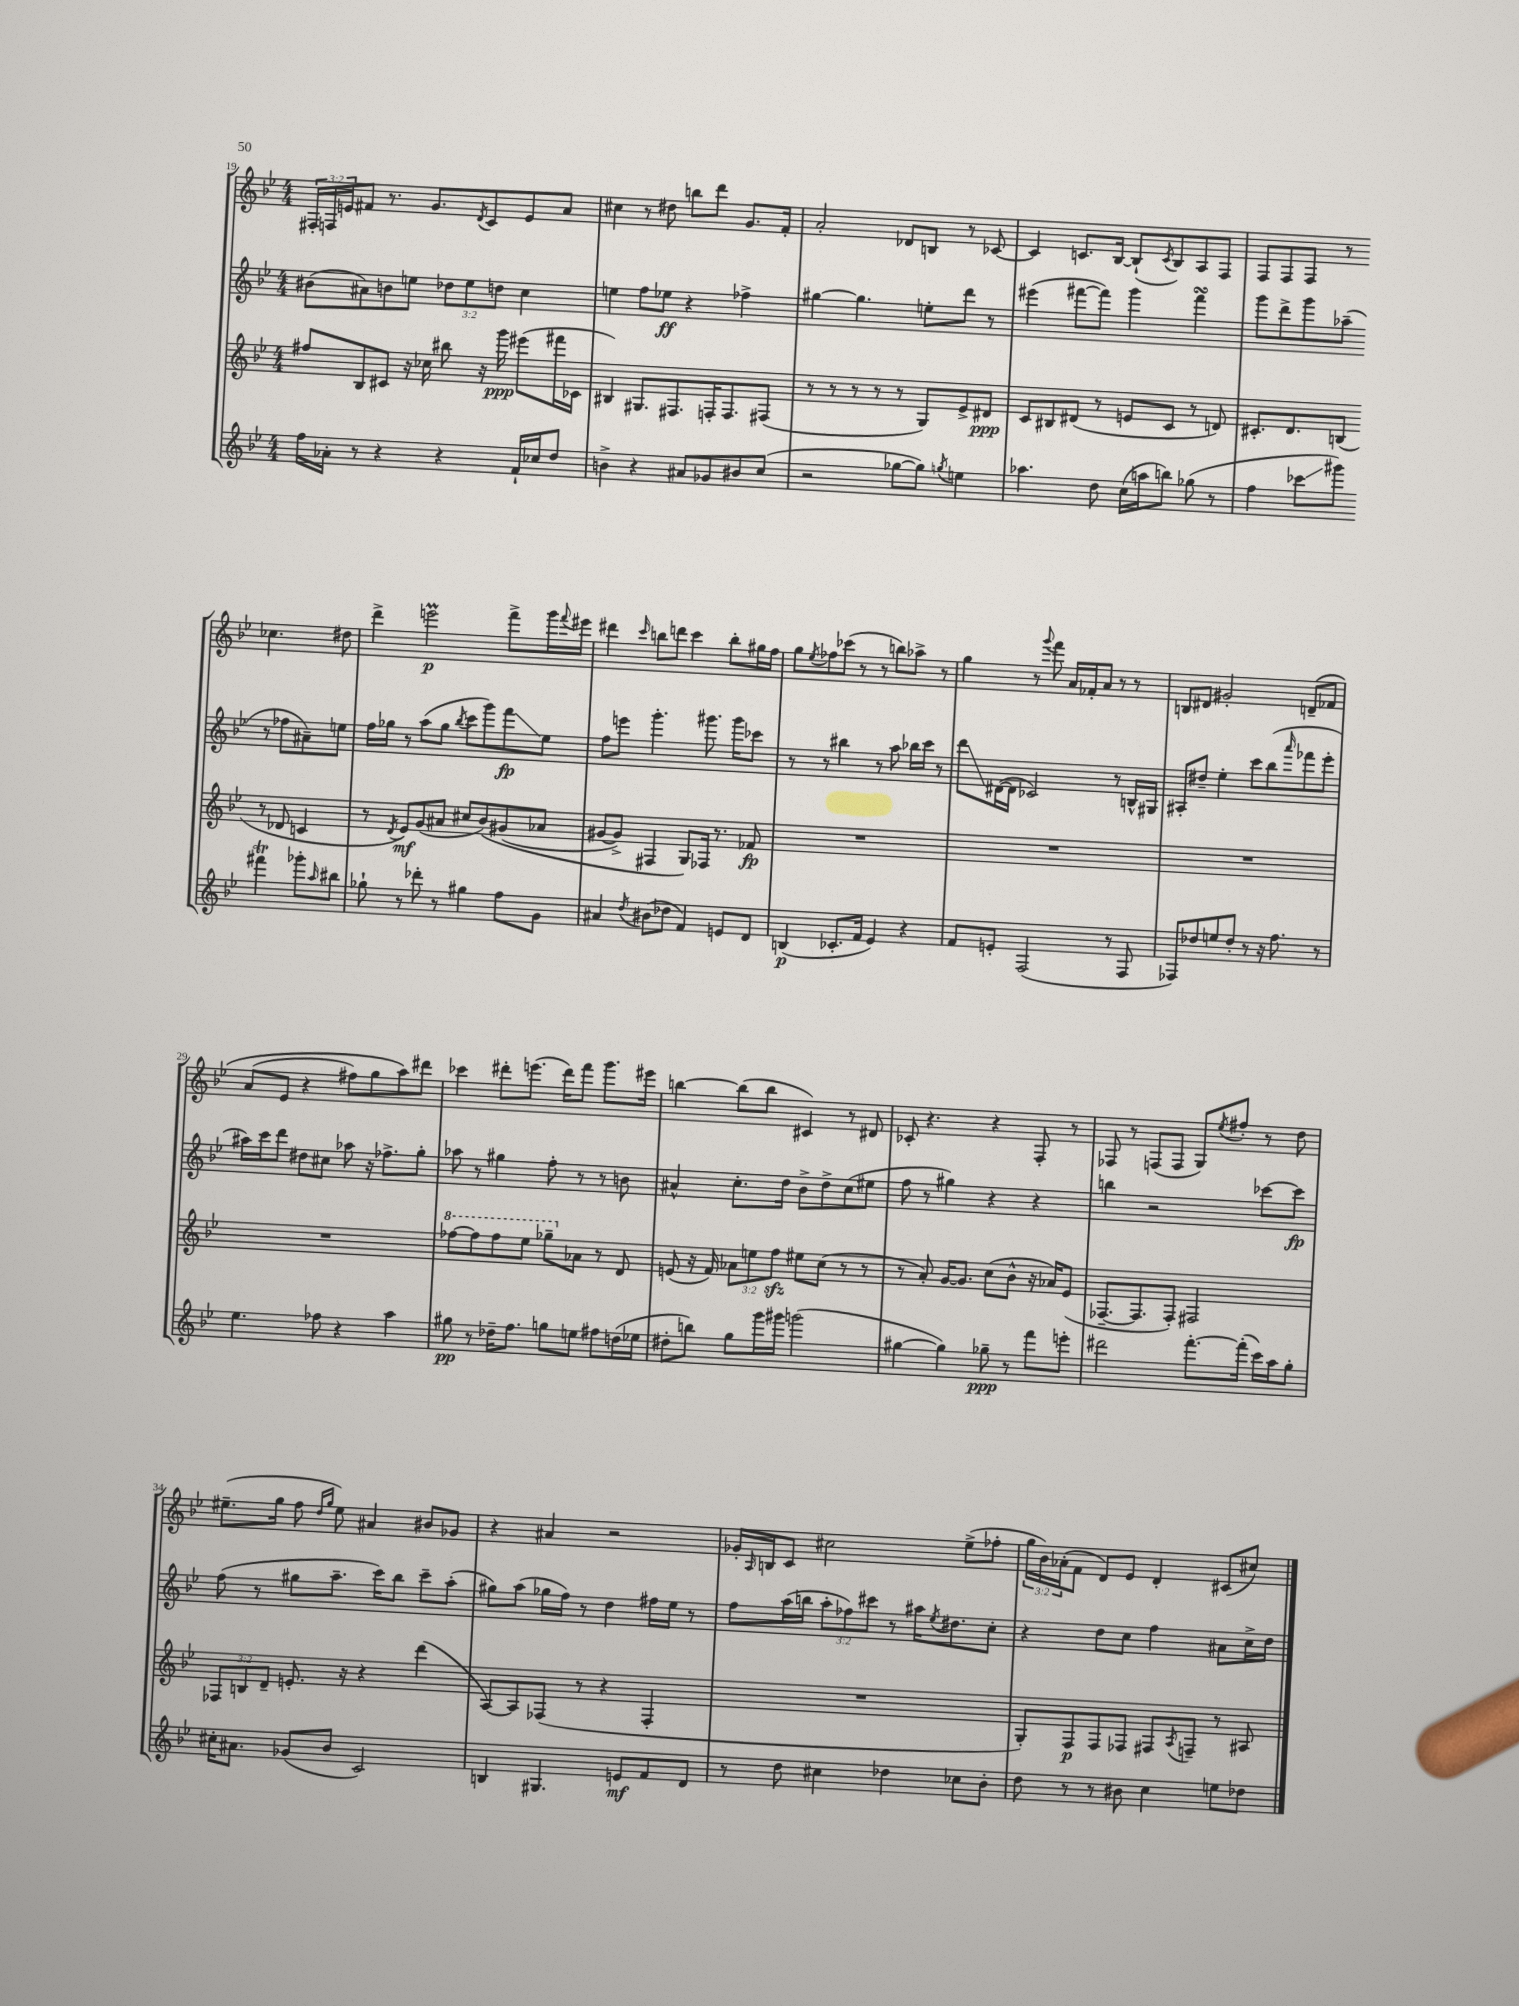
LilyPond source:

<<
\new StaffGroup <<
\new Staff = "s0" {
    \clef treble \key bes \major \numericTimeSignature \time 4/4 \override Staff.TupletNumber.text = #tuplet-number::calc-fraction-text
    \tuplet 3/2 { fis16-. f16 e'16 } fis'8 r8. g'8. \acciaccatura { d'8 } c'8 e'8 a'8 |
    cis''4 r8 dis''8 b''8 d'''8 g'8. f'16-. |
    a'2-. des'8 b8 r8 ces'8~ |
    ces'4 c'8. bes16~ bes8-!( \acciaccatura { c'8 } bes8) a8 f8 |
    f8 f8 f8 r8 ces''4. dis''8 |
    d'''4-> e'''2\prall\p f'''8-> g'''16 \appoggiatura { f'''8 } eis'''16 |
    dis'''4 \grace { c'''16 } b''8 d'''8 c'''4 b''8-. gis''16 f''16 |
    g''8 \acciaccatura { ees''8 } fes''8 ces'''8( r8 r8 b''8) aes''8-> r8 |
    g''4 r8 \appoggiatura { g'''8 } f'''8 a'16 fes'16-. a'8 r8 r8 |
    b8 dis'8 gis'2-. d'8--\( fes'8 |
    a'8( ees'8 r4 fis''8) g''8 a''8\) dis'''8 |
    ces'''4 dis'''8-. e'''8.( dis'''16) f'''8 g'''8. eis'''16 |
    b''4~ b''8( b''8 cis'4) r8 dis'8 |
    ces'8-. r4. r4 f8-. r8 |
    fes8 r8 f8( f8 g8) \acciaccatura { ees''8 } fis''8-. r8 d''8 |
    eis''8.--( g''16 f''8 \grace { d''16 g''16 } eis''8) ais'4 bis'8 ges'8 |
    r4 ais'4 r2 |
    ges'16-. \grace { a16 } b16 c'8 cis''2 ees''8->( fes''8-. |
    \tuplet 3/2 { g''16 bes'16) aes'16-.( } f'8 d'8) ees'8 d'4-. cis'8( cis''8) \bar "|." |
}
\new Staff = "s1" {
    \clef treble \key bes \major \numericTimeSignature \time 4/4 \override Staff.TupletNumber.text = #tuplet-number::calc-fraction-text
    bis'8( ais'8) b'8 e''8 \tuplet 3/2 { des''8 e''8 d''8 } c''4 |
    e''4 f''8 ees''8\ff r4 fes''4-> |
    gis''4~ gis''4. e''8-. d'''8 r8 |
    eis'''4( fis'''8~ fis'''8) g'''4 fis'''4\turn |
    g'''8 d'''8-> g'''8 aes''8--( r8 fes''8 ais'8--) e''8 |
    f''16 ges''16 r8 a''8( ges''8 \acciaccatura { bes''8 } c'''8 g'''8) f'''8\glissando\fp ees''8 |
    f''8 e'''8 g'''4.-. gis'''8. gis'''16 ces'''8 |
    r8 r8 bis''4 r8 a''8 bes''16 c'''16 r8 |
    d'''8\glissando dis'16~( dis'16 ces'2) r8 b16-^ gis16 |
    ais8-. dis''8-- ees''4-. c'''8 bes''8( \grace { a'''16 } fes'''8 ees'''8-. |
    ais''16) c'''16 d'''8 dis''8 cis''8 aes''8 r16 fes''8.-> g''8-. |
    aes''8 r8 gis''4 f''8-. r8 r8 b'8 |
    ais'4-^ c''8.-. d''16 bes'8-> d''8-> c''8( eis''8 |
    f''8 r8 gis''4) r4 r4 |
    b''4 r2 ces'''8~ ces'''8\fp |
    f''8( r8 gis''8 a''8.-- c'''16) bes''8 c'''8-- a''8-.( |
    gis''8) a''8( ges''16 f''16) r8 d''4 fis''16 ees''16 r8 |
    f''8 a''16( b''16 \tuplet 3/2 { a''8-. fes''8) cis'''8 } r8 ais''16 \acciaccatura { ees''8 } dis''8. c''8-. |
    r4 d''8 c''8 f''4 ais'8 c''16-> d''16 \bar "|." |
}
\new Staff = "s2" {
    \clef treble \key bes \major \numericTimeSignature \time 4/4 \override Staff.TupletNumber.text = #tuplet-number::calc-fraction-text
    fis''8 bes8 cis'8 r16 ces''16 bis''8 r16 g'''16\ppp eis'''8( fis'''16 ces'16 |
    bis4) gis8. fis8. f16-. f8. fis8( |
    r8 r8 r8 r8 r8 g8) ees'8-> dis'8\ppp |
    c'8 bis8 dis'8( r8 e'8 c'8 r8 d'8) |
    cis'8.-. d'8. b8( r8 des'8 c'4 |
    r8 \acciaccatura { d'8 } ees'8\mf) g'8( ais'8 cis''8 bes'8)\( gis'8( aes'8 |
    gis'8~ gis'8->) fis4 g8\) fes16 r8. fes'8\fp |
    R1 |
    R1 |
    R1 |
    R1 |
    \ottava #1 fes'''8~ fes'''8 fes'''8 ees'''8 ges'''8-- \ottava #0 aes'8 r8 d'8 |
    e'8( r16 f'16) \tuplet 3/2 { aes'8 e''8 f''8\sfz } eis''8 c''8( r8 r8 |
    r8 a'8-.) g'16~ g'8. c''8( bes'8-^ r16 aes'16) ees'8( |
    fes8.~-- fes8. fes8-.) fis2 |
    \tuplet 3/2 { fes8 b8 d'8-- } e'8.-. r16 r4 d'''4( |
    a8~) a8 fes8( r8 r4 fes4-. |
    R1 |
    g8-.) f8\p f8 fes8 fis8 \acciaccatura { a8 } f8-- r8 ais8 \bar "|." |
}
\new Staff = "s3" {
    \clef treble \key bes \major \numericTimeSignature \time 4/4
    f''16 aes'16-. r8 r4 r4 f'16-! ces''16 d''8 |
    b'4-> r4 ais'8 ges'8 bis'8 c''8( |
    r2 ges''8~ ges''8) \acciaccatura { g''8 } e''4 |
    aes''4. d''8 c''16( a''16 b''8) ges''8( r8 |
    f''4 ces'''8\glissando gis'''8) fis'''4\trill ges'''8-. \grace { a''16 } bis''8 |
    ges''8-! r8 des'''8-. r8 gis''4 f''8 g'8 |
    ais'4 \acciaccatura { d''8 } bis'8( des''8 f'4) e'8 d'8 |
    b4\p( ces'8.-. f'16 ees'4) r4 |
    f'8 e'8-. f2( r8 f8 |
    fes8) des''8 e''8 des''8-. r8 r16 f''8. r8 |
    ees''4. fes''8 r4 a''4 |
    gis''8\pp r8 des''16-- f''8. g''8 e''8 fis''8 d''16( ees''16 |
    dis''8-. b''8) g''8 g'''16 gis'''16 g'''2( |
    gis''4~ gis''4) ges''8--\ppp r8 f'''8 e'''8-. |
    dis'''2 f'''8.~-. f'''16-.( c'''16) a''16 g''8-. |
    cis''16-. ais'8. ges'8( bes'8 c'2) |
    b4 gis4. e'8\mf f'8 d'8 |
    r8 d''8 cis''4 des''4 ces''8 bes'8-. |
    d''8 r8 r8 bis'8 c''4 e''8 des''8 \bar "|." |
}
>>
>>
\layout { \context { \Score currentBarNumber = #19 } }
